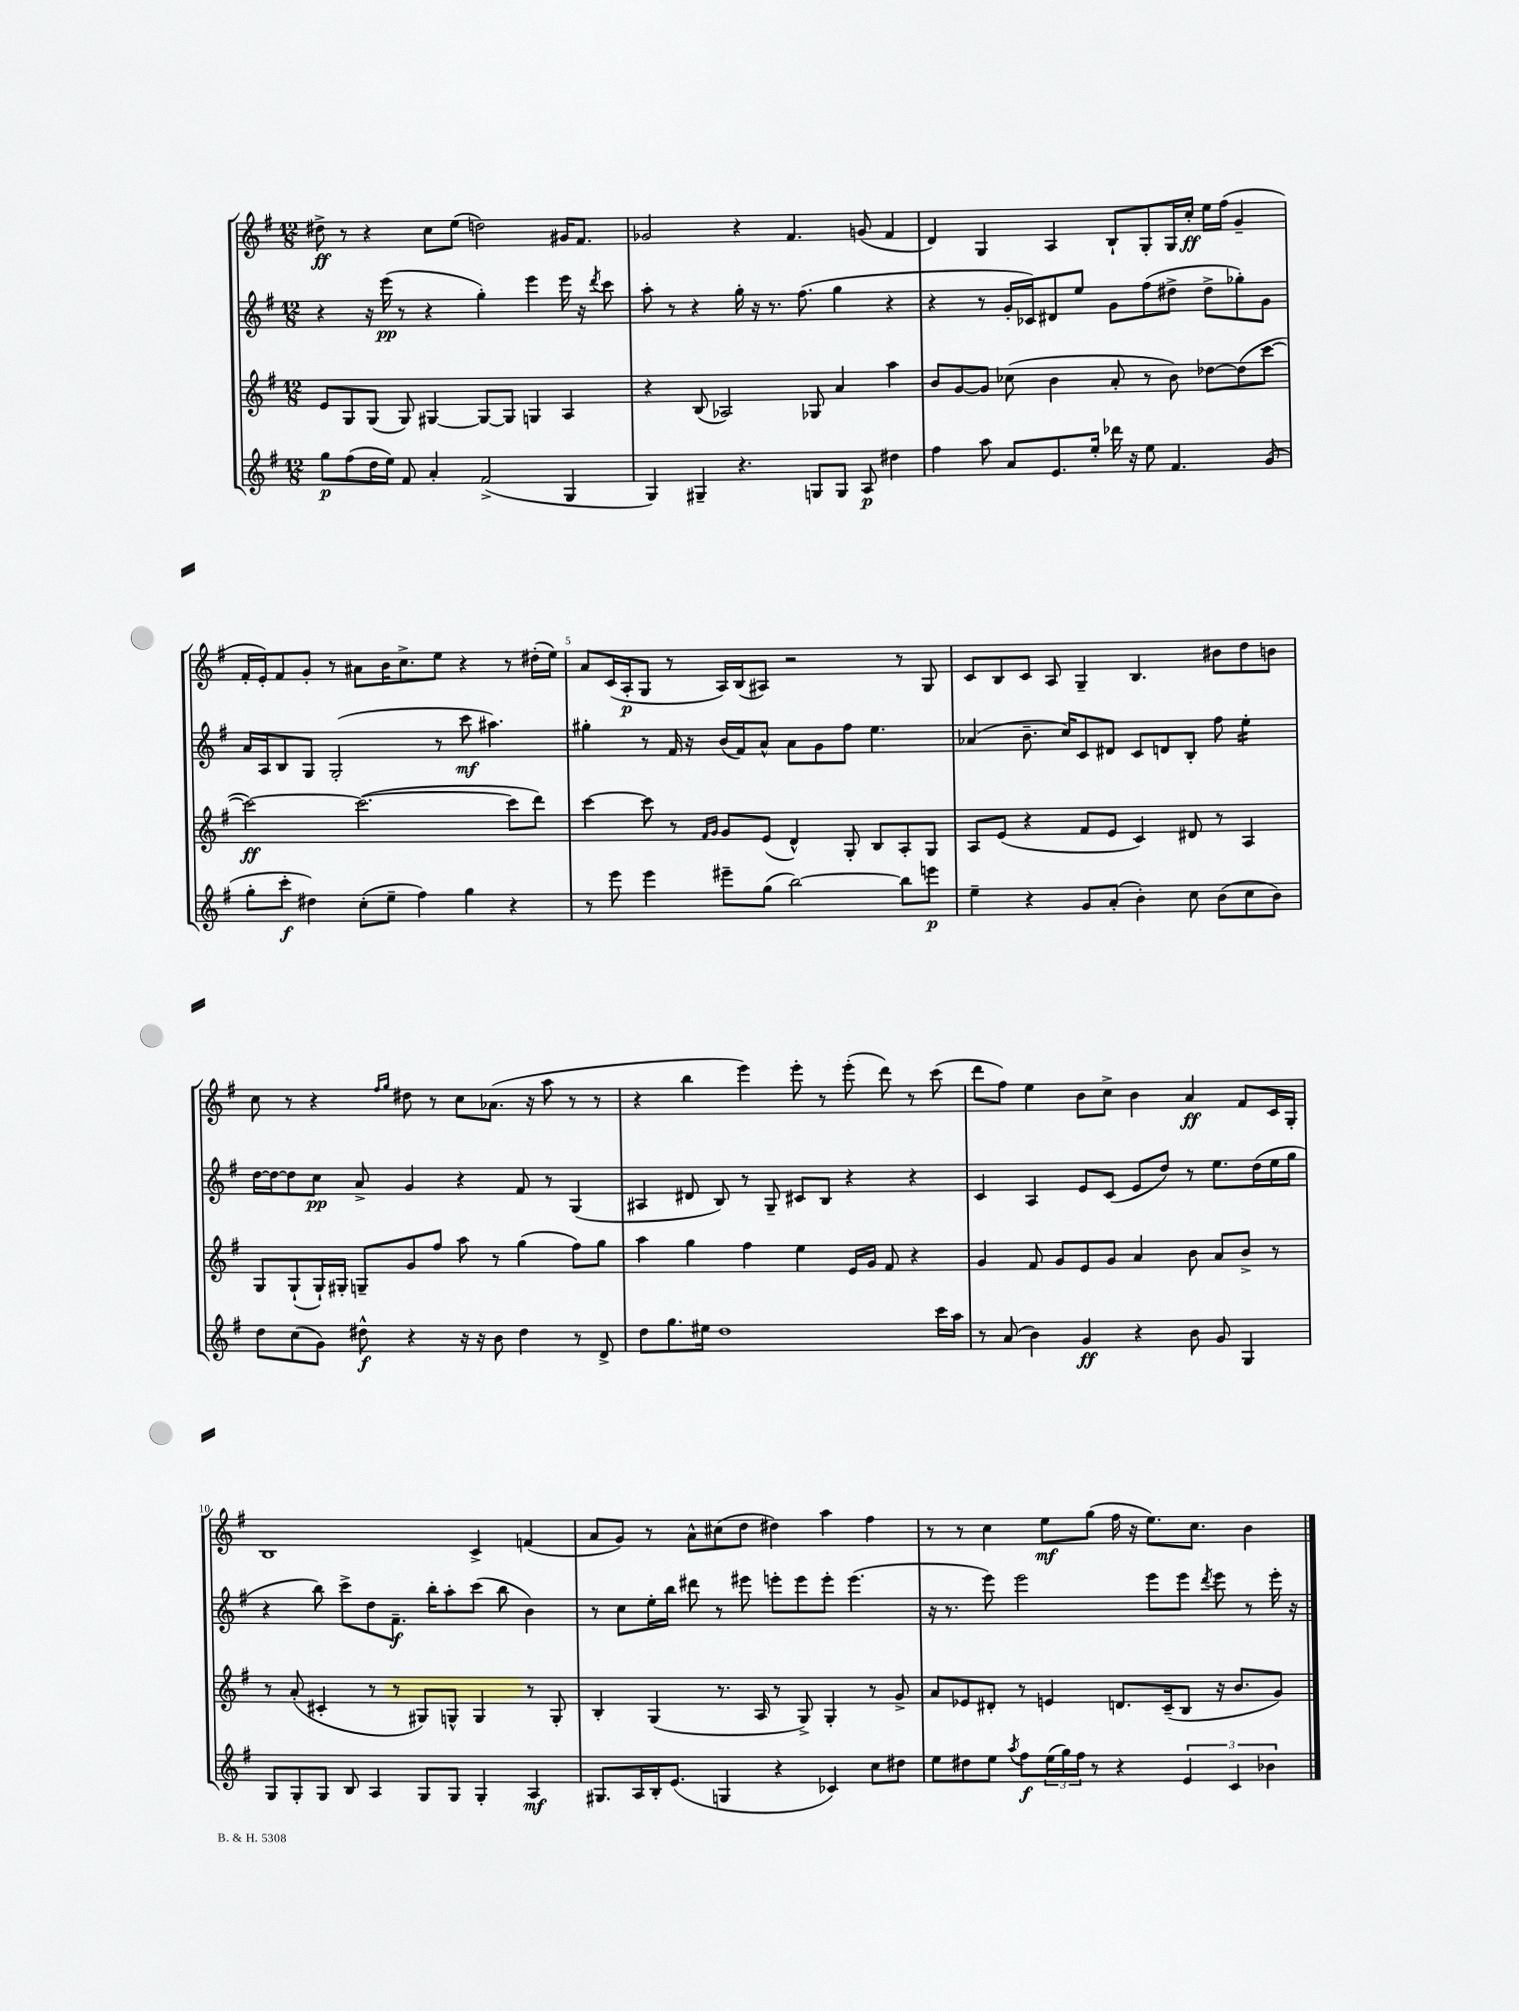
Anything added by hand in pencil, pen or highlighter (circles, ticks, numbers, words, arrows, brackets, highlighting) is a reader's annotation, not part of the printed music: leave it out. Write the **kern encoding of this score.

**kern	**kern	**kern	**kern
*staff4	*staff3	*staff2	*staff1
*clefG2	*clefG2	*clefG2	*clefG2
*k[f#]	*k[f#]	*k[f#]	*k[f#]
*M12/8	*M12/8	*M12/8	*M12/8
8gg\L	8e/L	4r	8dd#^\
(8ff#\	8G/	.	8r
16dd\L	(8G/J	16r	4r
16ee\JJ)	.	(16eee\	.
8f#/	8G/)	8r	.
4a'/	[4G#/	4r	8cc\L
.	.	.	(8ee\J
(2f#^/	8G#/_L	4gg'\)	2dd\)
.	8G#/]J	.	.
.	4G/	4eee\	.
4G/	4A/	16eee\	16g#/LK
.	.	16r	8.f#/J
.	.	8qddd/	.
.	.	8ccc\	.
=	=	=	=
4G/)	4r	8aa'\	2g-/
.	.	8r	.
4G#~/	(8B/	4r	.
.	2A-/)	.	.
4.r	.	16gg'\	4r
.	.	16r	.
.	.	8.r	.
.	.	.	4.f#/
.	.	(8.ff#\	.
8G/L	8G-/	.	.
8G/J	4a/	4gg\	.
8A/	.	.	(8g/
4dd#\	4aa\	4r	4f#/
=	=	=	=
4ff#\	8b/L	4r	4d/)
.	[8g/	.	.
8aa\	8g/]J	8r	4G/
8a/L	(8cc-\	16g'/LL	.
.	.	16c-/J)	.
8.e/	4b\	8d#/	4A/
.	.	8ee/J	.
16ee'/Jk	.	.	.
16ddd-\	8a'/	8g\L	8B`/L
16r	.	.	.
8ee\	8r	(8ff#\	8G'/
4.f#/	8b\)	8dd#^\J	16G/L
.	.	.	16cc'/JJ
.	[8dd-\L	8dd#^\L	16ee\LL
.	.	.	(16ff#\JJ
.	(8dd-\]	8gg-'\)	4g~/
(8g/	[8ccc\J	8g\J	.
=	=	=	=
8gg'\L	2ccc\_)	16a/LL	16f#'/LL
.	.	16A/J	16e'/J)
8ccc'\J	.	8B/	8f#/
4dd#\)	.	8G/J	8g'/J
.	.	(2G'/	8r
(8cc'\L	(2.ccc\_	.	8a#\L
8ee~\J	.	.	16b\K
.	.	.	8.cc^\
4ff#\)	.	.	.
.	.	8r	8ee\J
4gg\	.	8ccc\	4r
.	.	4.aa#\)	.
4r	8ccc\]L	.	8r
.	8ddd\J)	.	(16dd#'\LL
.	.	.	16ee\JJ)
=	=	=	=
8r	[4ccc\	4gg#'\	8a/L
8eee\	.	.	(16c/L
.	.	.	16A'/J
4eee\	8ccc\]	8r	8G/J
.	8r	16f#/	8r
.	.	16r	.
.	16qqf#/LL	.	.
.	16qqg/JJ	.	.
8eee#~\L	8g/L	(16b/LL	16A/LL)
.	.	16f#/J)	(16B/J
(8gg\J	(8e/J	8a^^/J	8A#/J)
[2bb\)	4d^^/)	8a\L	2r
.	.	8g\	.
.	8G'/	8ff#\J	.
.	8B/L	4.ee\	.
8bb\]L	8A'/	.	8r
8eee\J	8G/J	.	8G/
=	=	=	=
4ee~\	8A/L	(4a-/	8c/L
.	(8e/J	.	8B/
4r	4r	8.b~\	8c/J
.	.	.	8A/
.	.	16cc/LK)	.
8g/L	8f#/L	8c/	4G~/
(8a'/J	8e/J	8d#/J	.
4b'\)	4c/)	8c/L	4.B/
.	.	8d/	.
8cc\	8d#/	8B'/J	.
(8b\L	8r	8ff#\	8b#\L
8cc\	4A/	4ee'\	8dd\
8b\J)	.	.	8b\J
=	=	=	=
8dd\L	8G/L	[16dd\LL	8cc\
.	.	16dd\_J	.
(8cc\	(8G`/	8dd\]	8r
8g\J)	16G`/L)	8cc\J	4r
.	16G#'/JJ	.	.
8dd#^^\	8G~/L	8a^/	.
.	.	.	16qqff#/LL
.	.	.	16qqgg/JJ
4r	8g/	4g/	8dd#\
.	8ff#/J	.	8r
16r	8aa\	4r	8cc\L
16r	.	.	.
8b\	8r	.	(8.a-\J
4dd#\	(4gg\	8f#/	.
.	.	.	16r
.	.	8r	8aa\
8r	8ff#\L)	(4G/	8r
8d^/	8gg\J	.	8r
=	=	=	=
8dd\L	4aa\	4A#/	4r
8.gg\	.	.	.
.	4gg\	8d#/	4bb\
16ee#\Jk	.	.	.
1dd	.	8B/)	.
.	4ff#\	8r	4eee\)
.	.	8G~/	.
.	4ee\	8c#/L	8eee'\
.	.	8B/J	8r
.	16e/LL	4r	(8eee'\
.	16g/JJ	.	.
.	8f#/	.	8ddd\)
.	4r	4r	8r
16ccc\LL	.	.	(8ccc\
16aa\JJ	.	.	.
=	=	=	=
8r	4g/	4c/	8ddd\L
(8a/	.	.	8ff#\J)
4b\)	8f#/	4A/	4ee\
.	8g/L	.	.
4g/	8e/	8e/L	8b\L
.	8g/J	(8c/J	8cc^\J
4r	4a/	8e/L	4b\
.	.	8dd/J)	.
8b\	8b\	8r	4a/
8g/	8a/L	8.ee\L	.
4G/	8b^/J	.	8f#/L
.	.	(16dd\L	.
.	8r	16ee\	16c/L
.	.	16gg\JJ	16G'/JJ
=	=	=	=
8G/L	8r	4r	1B
8G'/	(8a'/	.	.
8G/J	4c#'/	8bb\)	.
8B/	.	8ccc^\L	.
4A/	8r	8dd\	.
.	8r	8.f#~\J	.
8G/L	8G#/L)	.	.
.	.	16bb'\LK	.
8G/J	8G^^/J	8aa'\	.
4G'/	4G/	(8ccc\J	4c^/
.	.	8bb\	.
4A/	8r	4b\)	(4f/
.	8G'/	.	.
=	=	=	=
8.G#/L	4B'/	8r	8a/L
.	.	8cc\L	8g/J)
16A/L	.	.	.
16B'/J	(4G/	16ee'\L	8r
(8.e/J	.	16bb\JJ	.
.	.	8ddd#\	8a^^\L
4G/	8.r	8r	(8cc#\
.	.	8eee#\	8dd\J
.	16A/	.	.
4r	8r	8eee'\L	4dd#\)
.	8G^/)	8eee\	.
4c-/)	4G'/	8eee'\J	4aa\
.	.	(4.eee\	.
8cc\L	8r	.	4ff#\
8dd#\J	8g^/	.	.
=	=	=	=
8ee\L	8a/L	16r	8r
.	.	8.r	.
8dd#\	8e-/	.	8r
8ee\J	8d#'/J	8eee\)	4cc\
8qaa/	.	.	.
8ff#\L	8r	2eee\	.
(24ee\L	4e/	.	8ee\L
24gg\)	.	.	.
24ff#\JJ	.	.	.
8r	.	.	(8gg\J
4r	8.d/L	.	16ff#\
.	.	.	16r
.	.	8eee\L	8.ee\L)
.	(16c~/k	.	.
6e/	8B/J	8eee\J	.
.	.	.	8.cc\J
.	.	8qddd/	.
.	16r	8eee\	.
6c/	.	.	.
.	8.b/L	.	.
.	.	8r	4b\
6b-\	.	.	.
.	8g/J)	16eee'\	.
.	.	16r	.
==	==	==	==
*-	*-	*-	*-
